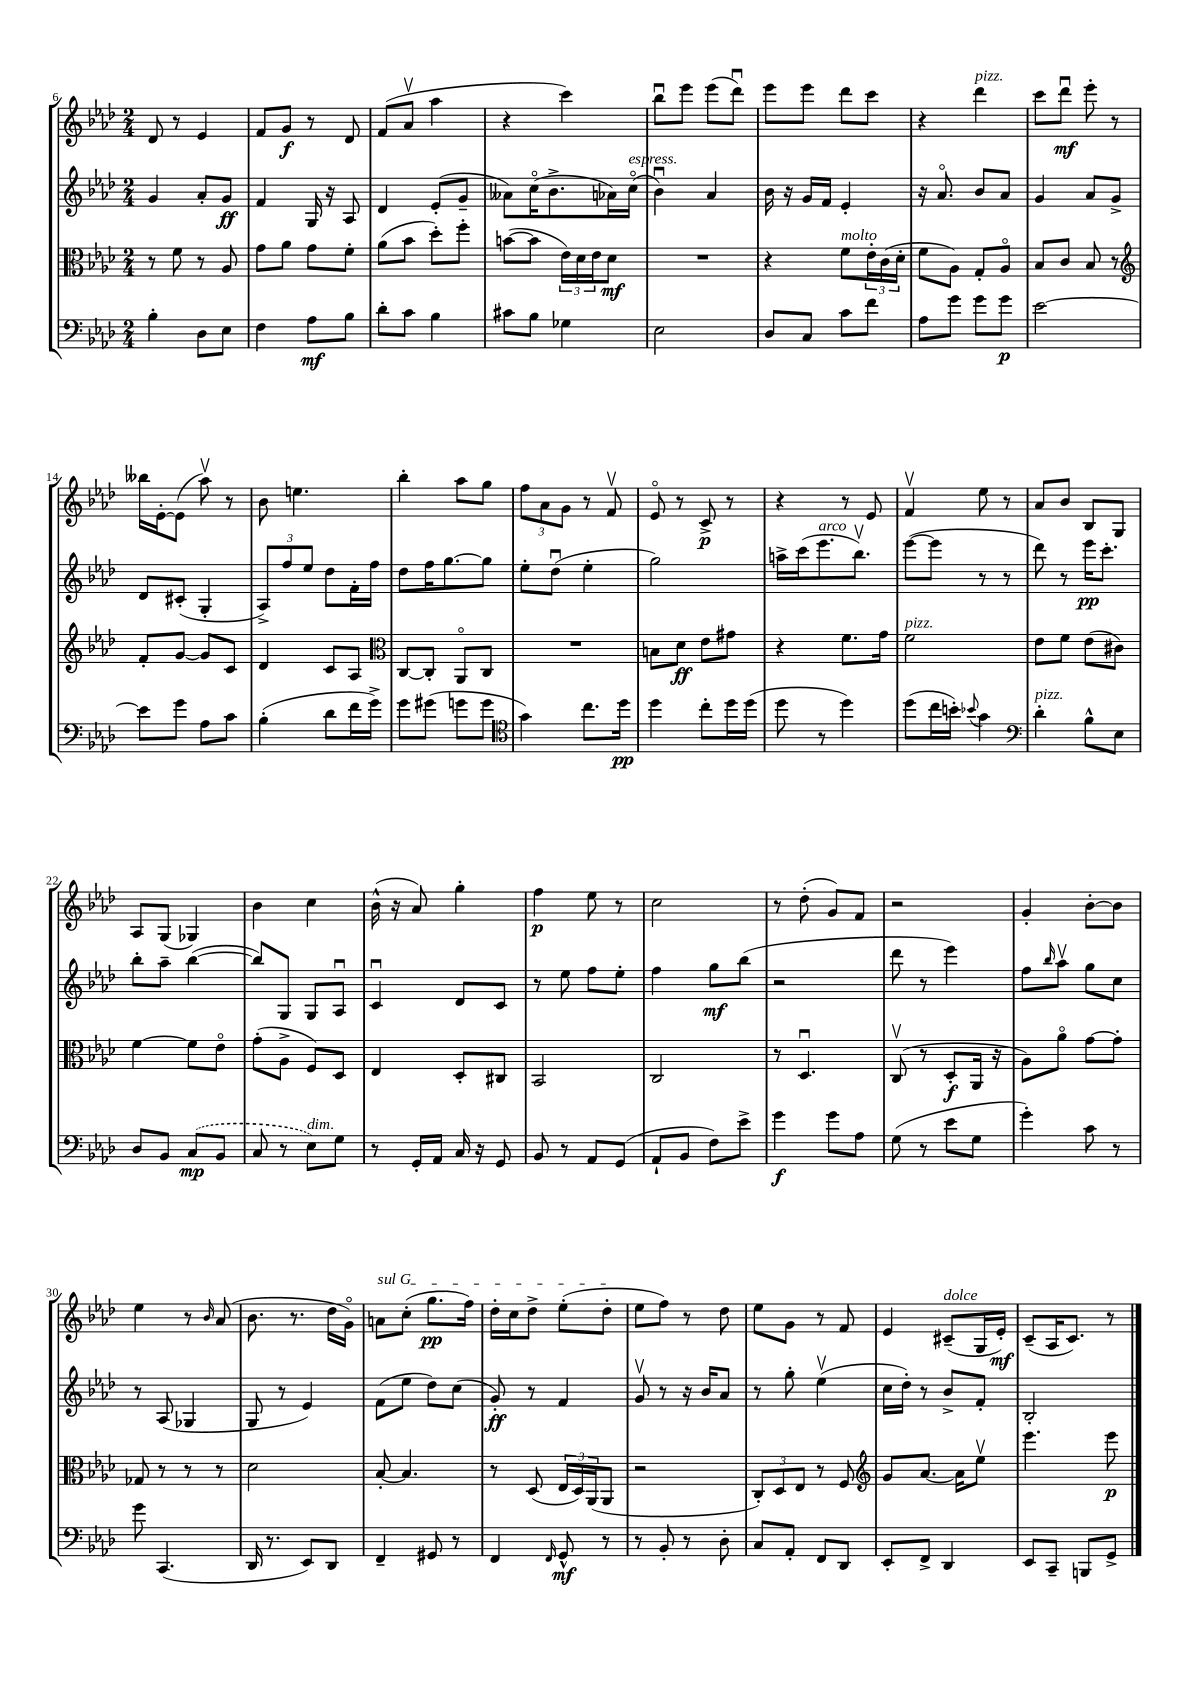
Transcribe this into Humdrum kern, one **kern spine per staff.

**kern	**dynam	**kern	**dynam	**kern	**dynam	**kern	**dynam
*part4	*part4	*part3	*part3	*part2	*part2	*part1	*part1
*staff4	*staff4	*staff3	*staff3	*staff2	*staff2	*staff1	*staff1
*clefF4	*	*clefC3	*	*clefG2	*	*clefG2	*
*k[b-e-a-d-]	*	*k[b-e-a-d-]	*	*k[b-e-a-d-]	*	*k[b-e-a-d-]	*
*M2/4	*	*M2/4	*	*M2/4	*	*M2/4	*
=6	=6	=6	=6	=6	=6	=6	=6
4B-'\	.	8r	.	4g/	.	8d-/	.
.	.	8f\	.	.	.	8r	.
8D-\L	.	8r	.	8a-'/L	.	4e-/	.
8E-\J	.	8A-/	.	8g/J	ff	.	.
=7	=7	=7	=7	=7	=7	=7	=7
4F\	.	8g\L	.	4f/	.	8f/L	.
.	.	8a-\J	.	.	.	8g/J	f
8A-\L	mf	8g\L	.	16G/	.	8r	.
.	.	.	.	16r	.	.	.
8B-\J	.	8f'\J	.	8A-/	.	8d-/	.
=8	=8	=8	=8	=8	=8	=8	=8
8d-'\L	.	(8a-\L	.	4d-/	.	(8f/L	.
8c\J	.	8b-\J	.	.	.	8a-v/J	.
4B-\	.	8dd-'\L)	.	(8e-'/L	.	4aa-\	.
.	.	8ff'\J	.	8g~/J	.	.	.
=9	=9	=9	=9	=9	=9	=9	=9
8c#X\L	.	([8bn\L	.	8a--X\L)	.	4r	.
8B-\J	.	8b\J]	.	(16cc\K	.	.	.
.	.	.	.	8.b-^\	.	.	.
4G-X\	.	24e-\LL)	.	.	.	4ccc\)	.
.	.	24d-\	.	.	.	.	.
.	.	24e-\J	.	.	.	.	.
.	.	8d-\J	mf	16a-X\L)	.	.	.
!	!	!	!	!LO:TX:a:i:t=espress.	!	!	!
.	.	.	.	(16cc\JJ	.	.	.
=10	=10	=10	=10	=10	=10	=10	=10
2E-\	.	2r	.	4b-u\)	.	8bb-u\L	.
.	.	.	.	.	.	8eee-\J	.
.	.	.	.	4a-/	.	(8eee-\L	.
.	.	.	.	.	.	8ddd-u\J)	.
=11	=11	=11	=11	=11	=11	=11	=11
8D-/L	.	4r	.	16b-\	.	8eee-\L	.
.	.	.	.	16r	.	.	.
8C/J	.	.	.	16g/LL	.	8eee-\J	.
.	.	.	.	16f/JJ	.	.	.
!	!	!LO:TX:a:i:t=molto	!	!	!	!	!
8c\L	.	8f\L	.	4e-'/	.	8ddd-\L	.
8f\J	.	24e-'\L	.	.	.	8ccc\J	.
.	.	(24c\	.	.	.	.	.
.	.	24d-'\JJ	.	.	.	.	.
=12	=12	=12	=12	=12	=12	=12	=12
8A-\L	.	8f\L	.	16r	.	4r	.
.	.	.	.	8.a-/	.	.	.
8g\J	.	8A-\J)	.	.	.	.	.
!	!	!	!	!	!	!LO:TX:a:i:t=pizz.	!
8g\L	.	8G'/L	.	8b-/L	.	4ddd-\	.
8g\J	p	8A-/J	.	8a-/J	.	.	.
=13	=13	=13	=13	=13	=13	=13	=13
[2e-\	.	8B-/L	.	4g/	.	8ccc\L	.
.	.	8c/J	.	.	.	8ddd-u\J	mf
.	.	8B-/	.	8a-/L	.	8eee-'\	.
.	.	8r	.	8g^/J	.	8r	.
!!LO:LB:g=z
=14	=14	=14	=14	=14	=14	=14	=14
*	*	*clefG2	*	*	*	*	*
8e-\L]	.	8f'/L	.	8d-/L	.	16bb--X\LL	.
.	.	.	.	.	.	[16e-'\J	.
8g\J	.	[8g/J	.	(8c#X'/J	.	(8e-\J]	.
8A-\L	.	8g/L]	.	4G'/	.	8aa-v\)	.
8c\J	.	8c/J	.	.	.	8r	.
=15	=15	=15	=15	=15	=15	=15	=15
(4B-'\	.	4d-/	.	12A-^/L)	.	8b-\	.
.	.	.	.	12ff/	.	.	.
.	.	.	.	.	.	4.een\	.
.	.	.	.	12ee-/J	.	.	.
8d-\L	.	8c/L	.	8dd-\L	.	.	.
16f\L	.	8A-/J	.	16f'\L	.	.	.
16g^\JJ)	.	.	.	16ff\JJ	.	.	.
=16	=16	=16	=16	=16	=16	=16	=16
*	*	*clefC3	*	*	*	*	*
8g\L	.	[8C/L	.	8dd-\L	.	4bb-'\	.
(8g#X\J	.	8C'/J]	.	16ff\K	.	.	.
.	.	.	.	[8.gg\	.	.	.
8gn\L	.	8AA-/L	.	.	.	8aa-\L	.
8g\J	.	8C/J	.	8gg\J]	.	8gg\J	.
=17	=17	=17	=17	=17	=17	=17	=17
*clefC4	*	*	*	*	*	*	*
4g\)	.	2r	.	8ee-'\L	.	12ff\L	.
.	.	.	.	.	.	12a-\	.
.	.	.	.	(8dd-u\J	.	.	.
.	.	.	.	.	.	12g\J	.
8.cc\L	.	.	.	4ee-'\	.	8r	.
.	.	.	.	.	.	8fv/	.
16dd-\Jk	pp	.	.	.	.	.	.
=18	=18	=18	=18	=18	=18	=18	=18
4dd-\	.	8Bn\L	.	2gg\)	.	8e-/	.
.	.	8d-\J	ff	.	.	8r	.
8cc'\L	.	8e-\L	.	.	.	8c^/	p
16dd-\L	.	8g#X\J	.	.	.	8r	.
(16dd-\JJ	.	.	.	.	.	.	.
=19	=19	=19	=19	=19	=19	=19	=19
8dd-\	.	4r	.	16aan^\LL	.	4r	.
.	.	.	.	(16ccc\J	.	.	.
!	!	!	!	!LO:TX:a:i:t=arco	!	!	!
8r	.	.	.	8.eee-\	.	.	.
4dd-\)	.	8.f\L	.	.	.	8r	.
.	.	.	.	8.bb-v\J)	.	.	.
.	.	.	.	.	.	8e-/	.
.	.	16g\Jk	.	.	.	.	.
=20	=20	=20	=20	=20	=20	=20	=20
!	!	!LO:TX:a:i:t=pizz.	!	!	!	!	!
(8dd-\L	.	2f\	.	([8eee-\L	.	4fv/	.
16cc\L	.	.	.	8eee-\J]	.	.	.
16bn'\JJ)	.	.	.	.	.	.	.
8qqb-X/	.	.	.	.	.	.	.
4g\	.	.	.	8r	.	8ee-\	.
.	.	.	.	8r	.	8r	.
=21	=21	=21	=21	=21	=21	=21	=21
*clefF4	*	*	*	*	*	*	*
!LO:TX:a:i:t=pizz.	!	!	!	!	!	!	!
4d-'\	.	8e-\L	.	8ddd-\)	.	8a-/L	.
.	.	8f\J	.	8r	.	8b-/J	.
8B-^^\L	.	(8e-\L	.	16eee-\KL	pp	8B-/L	.
.	.	.	.	8.ccc'\J	.	.	.
8E-\J	.	8c#X\J)	.	.	.	8G/J	.
!!LO:LB:g=z
=22	=22	=22	=22	=22	=22	=22	=22
8D-/L	.	[4f\	.	8bb-'\L	.	8A-/L	.
8BB-/J	.	.	.	8aa-~\J	.	(8G/J	.
(8C/L	mp	8f\L]	.	([4bb-\	.	4G-X/)	.
8BB-/J	.	8e-\J	.	.	.	.	.
=23	=23	=23	=23	=23	=23	=23	=23
8C/	.	(8g'\L	.	8bb-/L])	.	4b-\	.
8r	.	8A-^\J	.	8G/J	.	.	.
!LO:TX:a:i:t=dim.	!	!	!	!	!	!	!
8E-\L)	.	8F/L)	.	8G/L	.	4cc\	.
8G\J	.	8D-/J	.	8A-u/J	.	.	.
=24	=24	=24	=24	=24	=24	=24	=24
8r	.	4E-/	.	4cu/	.	(16b-^^\	.
.	.	.	.	.	.	16r	.
16GG'/LL	.	.	.	.	.	8a-/)	.
16AA-/JJ	.	.	.	.	.	.	.
16C/	.	8D-'/L	.	8d-/L	.	4gg'\	.
16r	.	.	.	.	.	.	.
8GG/	.	8C#X/J	.	8c/J	.	.	.
=25	=25	=25	=25	=25	=25	=25	=25
8BB-/	.	2BB-/	.	8r	.	4ff\	p
8r	.	.	.	8ee-\	.	.	.
8AA-/L	.	.	.	8ff\L	.	8ee-\	.
(8GG/J	.	.	.	8ee-'\J	.	8r	.
=26	=26	=26	=26	=26	=26	=26	=26
8AA-`/L	.	2C/	.	4ff\	.	2cc\	.
8BB-/J	.	.	.	.	.	.	.
8F\L)	.	.	.	8gg\L	mf	.	.
8e-^\J	.	.	.	(8bb-\J	.	.	.
=27	=27	=27	=27	=27	=27	=27	=27
4g\	f	8r	.	2r	.	8r	.
.	.	4.D-u/	.	.	.	(8dd-'\	.
8g\L	.	.	.	.	.	8g/L)	.
8A-\J	.	.	.	.	.	8f/J	.
=28	=28	=28	=28	=28	=28	=28	=28
(8G\	.	(8Cv/	.	8ddd-\	.	2r	.
8r	.	8r	.	8r	.	.	.
8e-\L	.	8D-'/L	f	4eee-\)	.	.	.
8G\J	.	16AA-/Jk	.	.	.	.	.
.	.	16r	.	.	.	.	.
=29	=29	=29	=29	=29	=29	=29	=29
4g'\)	.	8A-\L)	.	8ff\L	.	4g'/	.
.	.	.	.	16qqbb-/	.	.	.
.	.	8a-\J	.	8aa-v\J	.	.	.
8c\	.	[8g\L	.	8gg\L	.	[8b-'\L	.
8r	.	8g'\J]	.	8cc\J	.	8b-\J]	.
!!LO:LB:g=z
=30	=30	=30	=30	=30	=30	=30	=30
8g\	.	8G-X/	.	8r	.	4ee-\	.
(4.CC/	.	8r	.	(8A-/	.	.	.
.	.	8r	.	4G-X/	.	8r	.
.	.	.	.	.	.	16qqb-/	.
.	.	8r	.	.	.	(8a-/	.
=31	=31	=31	=31	=31	=31	=31	=31
16DD-/	.	2d-\	.	8G/	.	8.b-\	.
8.r	.	.	.	.	.	.	.
.	.	.	.	8r	.	.	.
.	.	.	.	.	.	8.r	.
8EE-/L)	.	.	.	4e-/)	.	.	.
8DD-/J	.	.	.	.	.	16dd-\LL	.
.	.	.	.	.	.	16g\JJ)	.
=32	=32	=32	=32	=32	=32	=32	=32
!	!	!	!	!	!	!LO:TX:a:i:t=sul G	!
4FF~/	.	[8B-'/	.	(8f\L	.	8an\L	.
.	.	4.B-/]	.	8ee-\J	.	(8cc'\J	.
8GG#X/	.	.	.	8dd-\L)	.	8.gg\L	pp
8r	.	.	.	(8cc\J	.	.	.
.	.	.	.	.	.	16ff\Jk)	.
=33	=33	=33	=33	=33	=33	=33	=33
4FF/	.	8r	.	8g'/)	ff	16dd-'\LL	.
.	.	.	.	.	.	16cc\J	.
.	.	(8D-/	.	8r	.	8dd-^\J	.
16qqFF/	.	.	.	.	.	.	.
8GG^^/	mf	24E-/LL	.	4f/	.	(8ee-'\L	.
.	.	24D-/)	.	.	.	.	.
.	.	(24AA-/J	.	.	.	.	.
8r	.	8AA-/J	.	.	.	8dd-'\J	.
=34	=34	=34	=34	=34	=34	=34	=34
8r	.	2r	.	8gv/	.	8ee-\L	.
8BB-'/	.	.	.	8r	.	8ff\J)	.
8r	.	.	.	16r	.	8r	.
.	.	.	.	16b-/KL	.	.	.
8D-'\	.	.	.	8a-/J	.	8dd-\	.
=35	=35	=35	=35	=35	=35	=35	=35
8C/L	.	12C'/L)	.	8r	.	8ee-\L	.
.	.	12D-/	.	.	.	.	.
8AA-'/J	.	.	.	8gg'\	.	8g\J	.
.	.	12E-/J	.	.	.	.	.
8FF/L	.	8r	.	(4ee-v\	.	8r	.
8DD-/J	.	8F/	.	.	.	8f/	.
=36	=36	=36	=36	=36	=36	=36	=36
*	*	*clefG2	*	*	*	*	*
8EE-'/L	.	8g/L	.	16cc\LL	.	4e-/	.
.	.	.	.	16dd-'\JJ)	.	.	.
8FF^/J	.	[8.a-/J	.	8r	.	.	.
!	!	!	!	!	!	!LO:TX:a:i:t=dolce	!
4DD-/	.	.	.	8b-^/L	.	(8c#X~/L	.
.	.	16a-\KL]	.	.	.	.	.
.	.	8ee-v\J	.	8f'/J	.	16G/L	.
.	.	.	.	.	.	16e-'/JJ)	mf
=37	=37	=37	=37	=37	=37	=37	=37
8EE-/L	.	4.eee-\	.	2B-'/	.	(8c~/L	.
8CC~/J	.	.	.	.	.	16A-/K	.
.	.	.	.	.	.	8.c/J)	.
8BBBn/L	.	.	.	.	.	.	.
8GG^/J	.	8eee-\	p	.	.	8r	.
==	==	==	==	==	==	==	==
*-	*-	*-	*-	*-	*-	*-	*-
